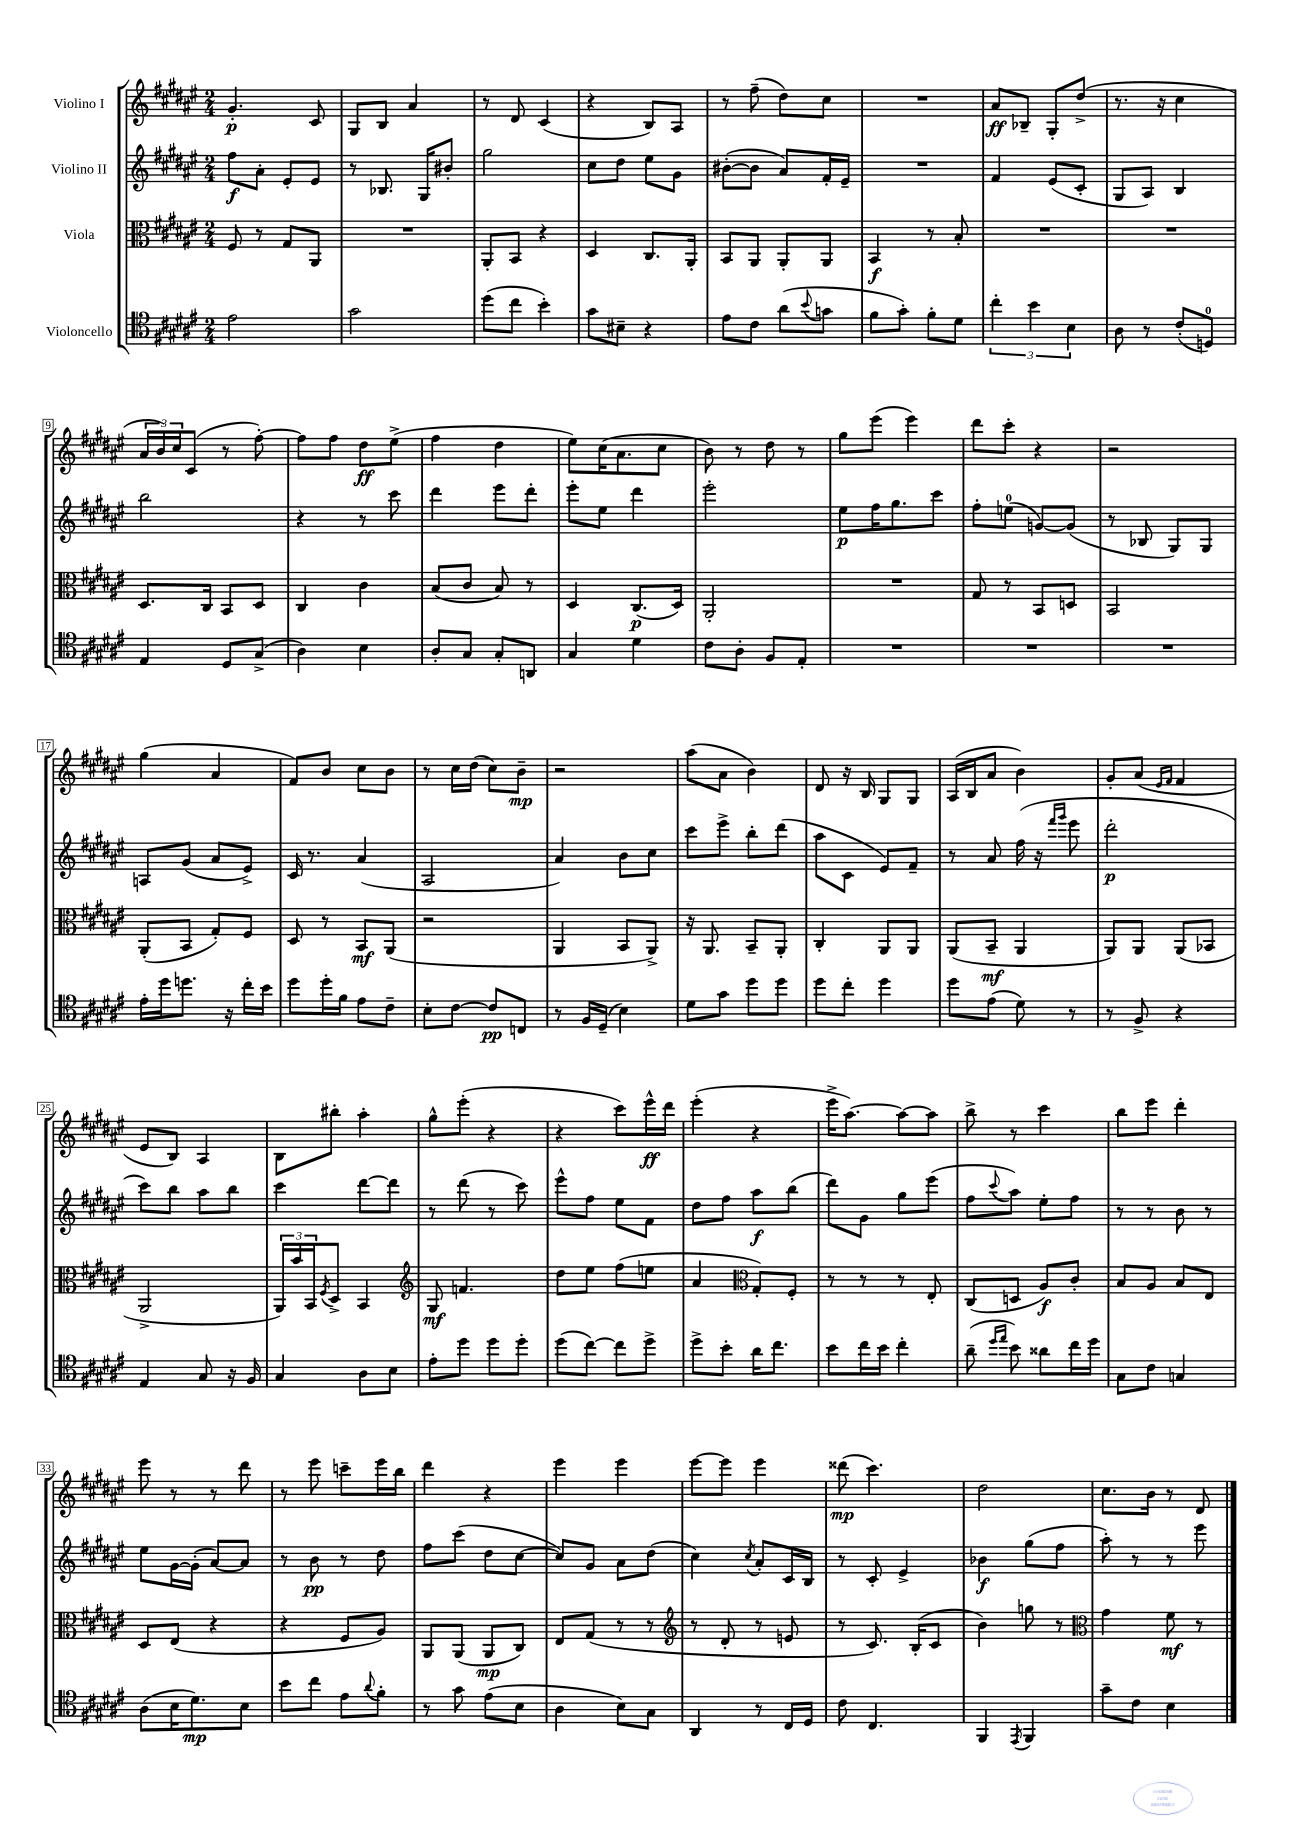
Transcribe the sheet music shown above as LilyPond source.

<<
\new StaffGroup <<
\new Staff = "s0" \with { instrumentName = "Violino I" } {
    \clef treble \key fis \major \numericTimeSignature \time 2/4
    gis'4.-.\p cis'8 |
    gis8 b8 ais'4 |
    r8 dis'8 cis'4( |
    r4 b8) ais8 |
    r8 fis''8--( dis''8) cis''8 |
    R2 |
    ais'8\ff bes8-- gis8-. dis''8->( |
    r8. r16 cis''4 |
    \tuplet 3/2 { ais'16 b'16) cis''16 } cis'8( r8 fis''8~-.) |
    fis''8 fis''8 dis''8\ff eis''8->( |
    fis''4 dis''4 |
    eis''8) cis''16( ais'8. cis''8 |
    b'8) r8 dis''8 r8 |
    gis''8 eis'''8( eis'''4) |
    dis'''8 cis'''8-. r4 |
    r2 |
    gis''4( ais'4 |
    fis'8) b'8 cis''8 b'8 |
    r8 cis''16 dis''16( cis''8) b'8--\mp |
    r2 |
    ais''8( ais'8 b'4) |
    dis'8 r16 b16 gis8 gis8 |
    ais16( b16 ais'8 b'4) |
    gis'8-. ais'8( \grace { eis'16 fis'16 } fis'4 |
    eis'8 b8) ais4 |
    b8 bis''8-. ais''4-. |
    gis''8-^ eis'''8-.( r4 |
    r4 cis'''8) eis'''16-^\ff dis'''16 |
    eis'''4-.( r4 |
    eis'''16-> ais''8.~) ais''8~ ais''8 |
    b''8-> r8 cis'''4 |
    b''8 eis'''8 dis'''4-. |
    eis'''8 r8 r8 dis'''8 |
    r8 eis'''8 c'''8-- eis'''16 b''16 |
    dis'''4 r4 |
    eis'''4 eis'''4 |
    eis'''8~ eis'''8 eis'''4 |
    disis'''8\mp( cis'''4.) |
    dis''2 |
    cis''8. b'16 r8 dis'8 \bar "|." |
}
\new Staff = "s1" \with { instrumentName = "Violino II" } {
    \clef treble \key fis \major \numericTimeSignature \time 2/4
    fis''8\f ais'8-. eis'8-. eis'8 |
    r8 bes8. gis16 bis'8-. |
    gis''2 |
    cis''8 dis''8 eis''8 gis'8 |
    bis'8~-.( bis'8 ais'8) fis'16-. eis'16-- |
    R2 |
    fis'4 eis'8( cis'8-. |
    gis8 ais8) b4 |
    b''2 |
    r4 r8 cis'''8 |
    dis'''4 eis'''8 dis'''8-. |
    eis'''8-. eis''8 dis'''4 |
    eis'''2-. |
    eis''8\p fis''16 gis''8. cis'''8 |
    fis''8-. e''8-0( g'8~) g'8( |
    r8 bes8 gis8) gis8 |
    a8 gis'8( ais'8 eis'8->) |
    cis'16 r8. ais'4( |
    ais2 |
    ais'4) b'8 cis''8 |
    cis'''8 eis'''8-> b''8-. dis'''8( |
    ais''8 cis'8 eis'8) fis'8-- |
    r8 ais'8 fis''16( r16 \grace { fis'''16 gis'''16 } eis'''8 |
    dis'''2-.\p |
    cis'''8) b''8 ais''8 b''8 |
    cis'''4 dis'''8~ dis'''8 |
    r8 dis'''8( r8 cis'''8) |
    eis'''8-^ fis''8 eis''8 fis'8 |
    dis''8 fis''8 ais''8\f b''8( |
    dis'''8) gis'8 gis''8 eis'''8( |
    fis''8 \appoggiatura { cis'''8 } ais''8) eis''8-. fis''8 |
    r8 r8 b'8 r8 |
    eis''8 gis'16~ gis'16-.( ais'8~) ais'8 |
    r8 b'8\pp r8 dis''8 |
    fis''8 cis'''8( dis''8 cis''8~ |
    cis''8) gis'8 ais'8 dis''8( |
    cis''4) \acciaccatura { cis''8 } ais'8-. cis'16 b16 |
    r8 cis'8-. eis'4-> |
    bes'4\f gis''8( fis''8 |
    ais''8-.) r8 r8 eis'''8 \bar "|." |
}
\new Staff = "s2" \with { instrumentName = "Viola" } {
    \clef alto \key fis \major \numericTimeSignature \time 2/4
    fis8 r8 gis8 ais,8 |
    R2 |
    ais,8-. b,8 r4 |
    dis4 cis8. ais,16-. |
    b,8 ais,8 ais,8-. ais,8 |
    b,4\f r8 b8-. |
    R2 |
    R2 |
    dis8. cis16 b,8 dis8 |
    cis4 cis'4 |
    b8( cis'8 b8) r8 |
    dis4 cis8.\p( dis16) |
    ais,2-. |
    R2 |
    gis8 r8 b,8 d8 |
    b,2 |
    ais,8-.( b,8 gis8-.) fis8 |
    dis8 r8 b,8\mf ais,8( |
    r2 |
    ais,4 b,8 ais,8->) |
    r16 ais,8. b,8-- ais,8-. |
    cis4-. ais,8 ais,8 |
    ais,8( b,8--\mf ais,4 |
    ais,8) ais,8 ais,8( bes,8 |
    ais,2-> |
    \tuplet 3/2 { ais,16) b'16 b,16 } \acciaccatura { fis8 } dis8-> b,4 |
    \clef treble gis8\mf f'4. |
    dis''8 eis''8 fis''8( e''8 |
    ais'4 \clef alto gis8-.) fis8-. |
    r8 r8 r8 eis8-. |
    cis8( d8 ais8\f) cis'8-. |
    b8 ais8 b8 eis8 |
    dis8 eis8( r4 |
    r4 fis8 ais8) |
    ais,8 ais,8( ais,8\mp cis8) |
    eis8 gis8( r8 r8 |
    \clef treble r8 dis'8-. r8 e'8 |
    r8 cis'8.) b16-.( cis'8 |
    b'4) g''8 r8 |
    \clef alto gis'4 fis'8\mf r8 \bar "|." |
}
\new Staff = "s3" \with { instrumentName = "Violoncello" } {
    \clef tenor \key fis \major \numericTimeSignature \time 2/4
    eis'2 |
    gis'2 |
    dis''8( cis''8 b'4-.) |
    gis'8 bis8-- r4 |
    eis'8 cis'8 ais'8( \appoggiatura { b'8 } g'8 |
    fis'8 gis'8-.) fis'8-. dis'8 |
    \tuplet 3/2 { cis''4-. b'4 b4 } |
    ais8 r8 cis'8-.( d8-0) |
    eis4 dis8 gis8->( |
    ais4) b4 |
    ais8-. gis8 gis8-. a,8 |
    gis4 dis'4 |
    cis'8 ais8-. fis8 eis8-. |
    R2 |
    R2 |
    R2 |
    eis'16-. dis''16 d''8. r16 cis''16-. b'16 |
    dis''8 dis''16-. fis'16 eis'8 cis'8-- |
    b8-. cis'8~ cis'8\pp c8 |
    r8 fis16 dis16--( b4) |
    dis'8 gis'8 dis''8 dis''8 |
    dis''8 cis''8-. dis''4 |
    dis''8 eis'8( dis'8) r8 |
    r8 fis8-> r4 |
    eis4 gis8 r16 fis16 |
    gis4 ais8 b8 |
    eis'8-. dis''8 dis''8 dis''8-. |
    dis''8( cis''8~) cis''8 dis''8-> |
    dis''8-> b'8-. ais'16 cis''8. |
    b'8 cis''16 b'16 cis''4-. |
    ais'8--( \grace { dis''16 eis''16 } b'8) aisis'8 cis''16 dis''16 |
    gis8 cis'8 g4 |
    ais8( b16 dis'8.\mp) b8 |
    b'8 cis''8 eis'8 \appoggiatura { ais'8 } fis'8-. |
    r8 gis'8 eis'8( b8 |
    ais4 b8) gis8 |
    ais,4 r8 cis16 dis16 |
    cis'8 cis4. |
    fis,4 \acciaccatura { eis,8 } fis,4 |
    gis'8-- cis'8 b4 \bar "|." |
}
>>
>>
\layout { \context { \Score \override BarNumber.stencil = #(make-stencil-boxer 0.1 0.3 ly:text-interface::print) } }
